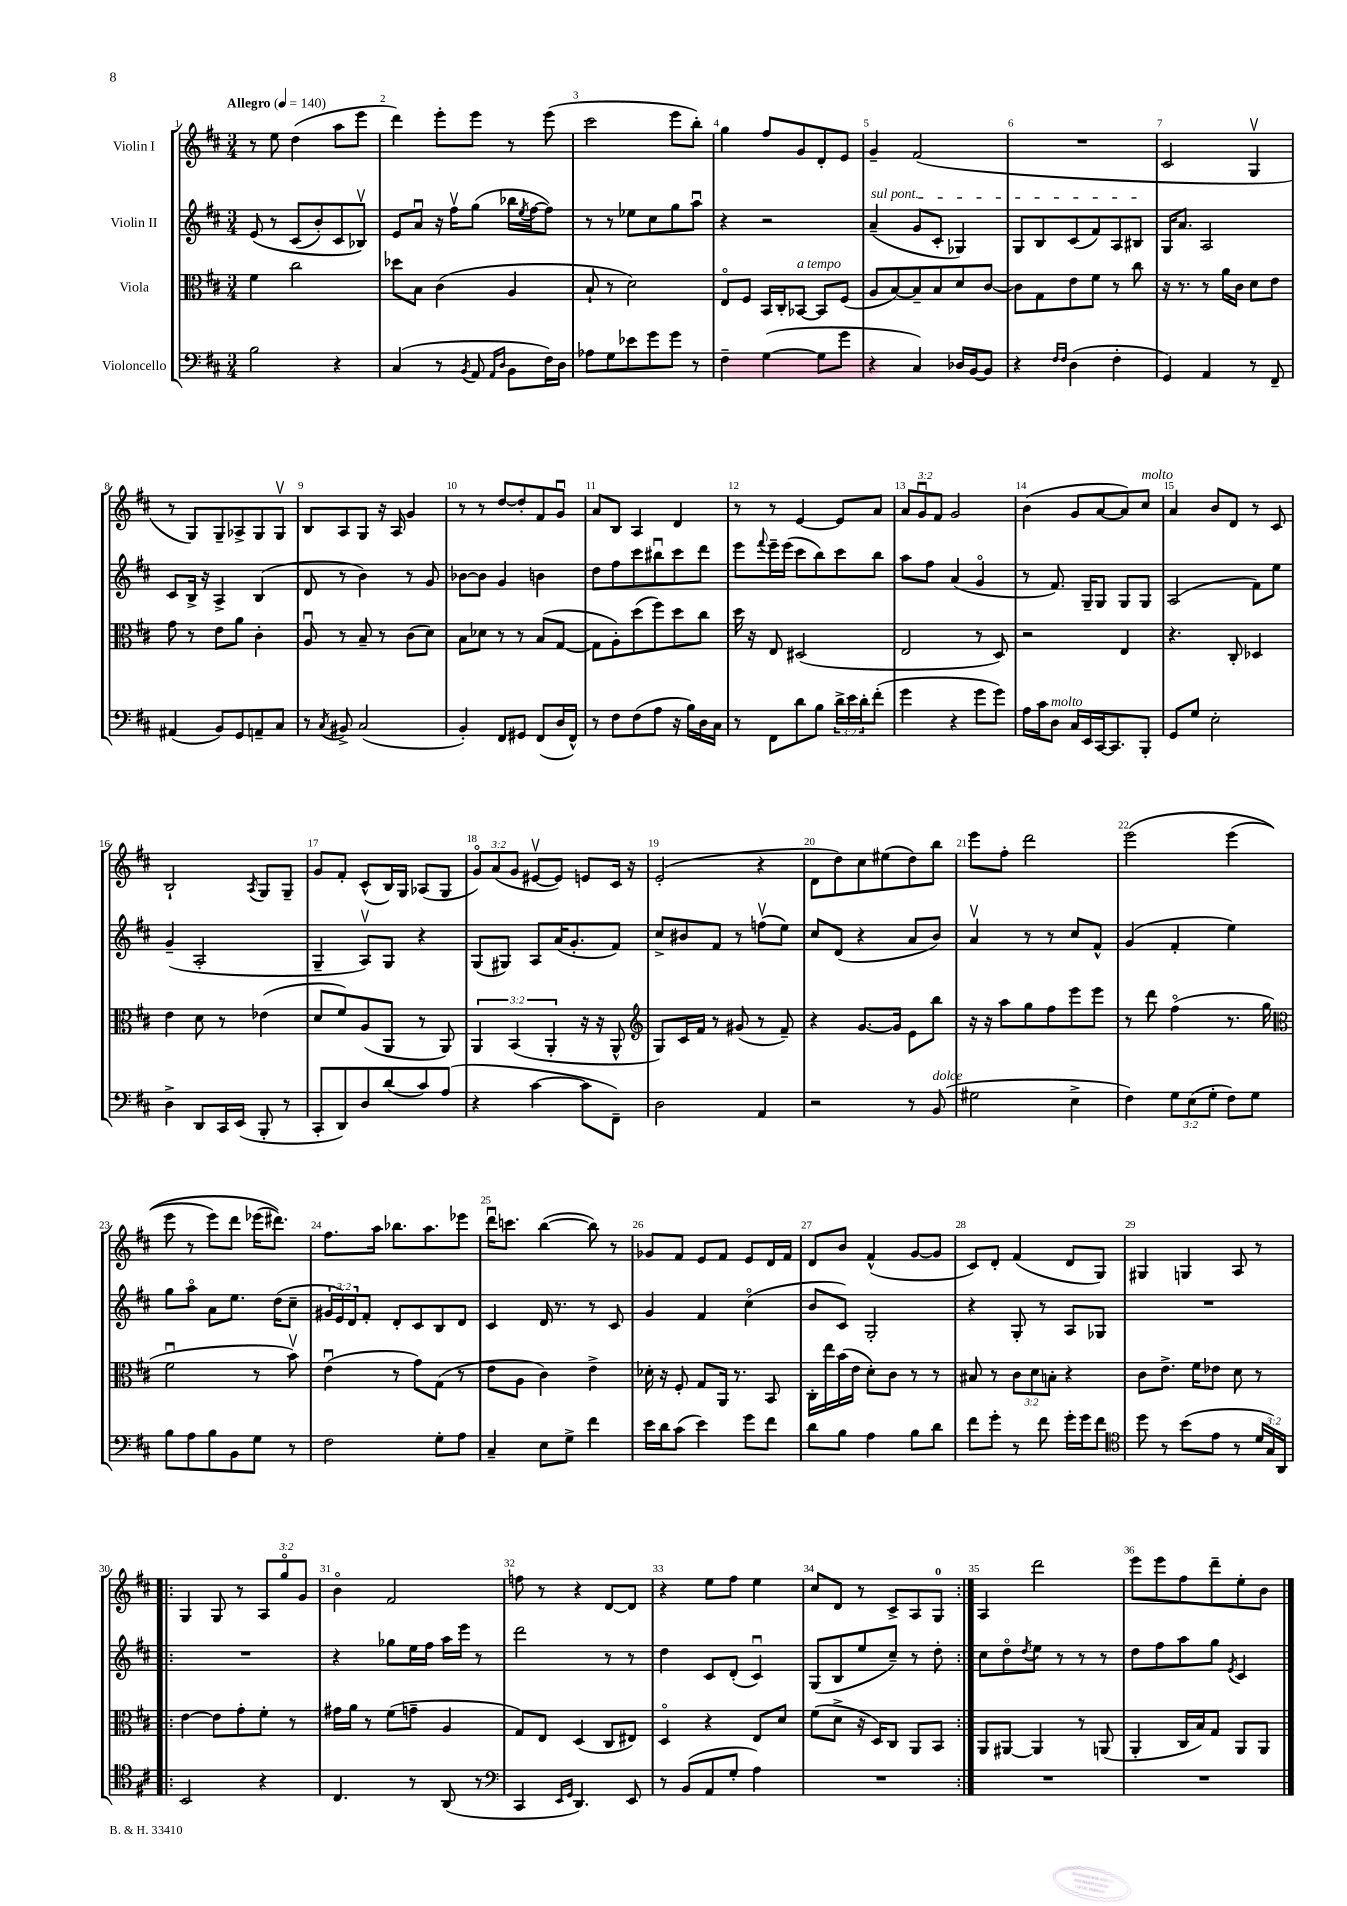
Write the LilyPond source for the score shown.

<<
\new StaffGroup <<
\new Staff = "s0" \with { instrumentName = "Violin I" } {
    \clef treble \key d \major \numericTimeSignature \time 3/4 \override Staff.TupletNumber.text = #tuplet-number::calc-fraction-text \tempo "Allegro" 4 = 140
    r8 e''8 d''4( a''8 e'''8 |
    d'''4) e'''8-. e'''8 r8 e'''8( |
    cis'''2 e'''8 b''8-.) |
    g''4 fis''8 g'8 d'8-. e'8 |
    g'4-- fis'2( |
    R2. |
    cis'2 g4\upbow |
    r8 g8) g8-- aes8-> g8 g8\upbow |
    b8 a8 g8 r16 a16 g'4 |
    r8 r8 d''8~ d''8-. fis'8 g'8\downbow |
    a'8 b8 a4 d'4 |
    r8 r8 e'4~ e'8 a'8 |
    \tuplet 3/2 { a'8 g'8\downbow fis'8 } g'2 |
    b'4( g'8 a'8~ a'8) cis''8^\markup { \italic "molto" } |
    a'4 b'8 d'8 r8 cis'8 |
    b2-! \acciaccatura { a8 } g8 g8-- |
    g'8 fis'8-. cis'8-^( b16) g16 aes8( g8 |
    \tuplet 3/2 { g'8\flageolet) a'8( g'8 } eis'8~\upbow eis'8) e'8 cis'16 r16 |
    e'2-.( r4 |
    d'8 d''8) cis''8 eis''8( d''8) b''8 |
    e'''8 fis''8-. d'''2 |
    e'''2\( e'''4( |
    e'''8 r8 e'''8) d'''8 ees'''16( dis'''8.)\) |
    fis''8. a''16 bes''8. a''8. ees'''8 |
    d'''16\downbow c'''8. b''4~( b''8) r8 |
    ges'8 fis'8 e'8 fis'8 e'8 d'16 fis'16 |
    d'8 b'8 fis'4-^( g'8~ g'8 |
    cis'8) d'8-. fis'4( d'8 g8) |
    gis4 g4 a8 r8 |
    \repeat volta 2 { g4 g8 r8 \tuplet 3/2 { a8 g''8\flageolet g'8 } |
    b'4\flageolet fis'2 |
    f''8 r8 r4 d'8~ d'8 |
    r4 e''8 fis''8 e''4 |
    cis''8 d'8 r8 cis'8-> a8 g8-0 | }
    a4 d'''2 |
    e'''8 e'''8 fis''8 d'''8-- e''8-. b'8 \bar "|." |
}
\new Staff = "s1" \with { instrumentName = "Violin II" } {
    \clef treble \key d \major \numericTimeSignature \time 3/4 \override Staff.TupletNumber.text = #tuplet-number::calc-fraction-text
    e'8\( r8 cis'8( b'8-.) cis'8 bes8\upbow\) |
    e'8 a'8\downbow r16 fis''16\upbow g''8( bes''16 \acciaccatura { e''8 } fis''16~ fis''8) |
    r8 r8 ees''8 cis''8 g''8 a''8\downbow |
    r4 r2 |
    \once \override TextSpanner.bound-details.left.text = \markup { \italic "sul pont." } a'4--\startTextSpan( g'8 cis'8-. ges4) |
    g8 b8 cis'8( fis'8) a8 bis8\stopTextSpan |
    g16 a'8. a2 |
    cis'8 b16-> r16 a4-> b4( |
    d'8 r8 b'4) r8 g'8 |
    bes'8~ bes'8 g'4 b'4 |
    d''8 fis''8 cis'''8 bis''8\downbow cis'''8 d'''8 |
    e'''8 \appoggiatura { fis'''8 } e'''16-- e'''16( cis'''8 b''8) cis'''8 b''8 |
    a''8 fis''8 a'4( g'4\flageolet |
    r8 fis'8.) g16-- g8 g8 g8 |
    a2( fis'8) e''8 |
    g'4--( a2-. |
    g4-- a8\upbow) g8 r4 |
    g8( gis8) a8 a'16( g'8.-. fis'8) |
    cis''8-> bis'8 fis'8 r8 f''8\upbow( e''8) |
    cis''8 d'8( r4 a'8 b'8) |
    a'4\upbow r8 r8 cis''8 fis'8-^ |
    g'4( fis'4-. e''4) |
    g''8 a''8\flageolet a'8 e''8. d''16( cis''8-- |
    \tuplet 3/2 { gis'16 e'16) d'16 } fis'8-. d'8-. cis'8 b8 d'8 |
    cis'4 d'16 r8. r8 cis'8 |
    g'4 fis'4 cis''4\flageolet( |
    b'8 cis'8) g2-. |
    r4 g8-. r8 a8 ges8 |
    R2. |
    \repeat volta 2 { R2. |
    r4 ges''8 e''16 fis''16 a''16 e'''16 r8 |
    d'''2 r8 r8 |
    d''4 cis'8 d'8-.( cis'4\downbow) |
    g8( b8 e''8 cis''8--) r8 d''8-. | }
    cis''8 d''8\flageolet \acciaccatura { d''8 } e''8 r8 r8 r8 |
    d''8 fis''8 a''8 g''8 \acciaccatura { e'8 } cis'4 \bar "|." |
}
\new Staff = "s2" \with { instrumentName = "Viola" } {
    \clef alto \key d \major \numericTimeSignature \time 3/4 \override Staff.TupletNumber.text = #tuplet-number::calc-fraction-text
    fis'4 cis''2 |
    des''8 b8 cis'4( a4 |
    b8-! r8 d'2) |
    e8\flageolet fis8 b,16 cis16-. bes,8~^\markup { \italic "a tempo" } bes,8 fis8( |
    a8 b8~) b8-- b8 d'8 cis'8~ |
    cis'8 g8 e'8 fis'8 r8 cis''8 |
    r16 r8. r8 a'16 cis'16 d'8 e'8 |
    g'8 r8 e'8 a'8 cis'4-. |
    a8\downbow r8 b8-- r8 cis'8( d'8) |
    b8 des'8 r8 r8 b8( g8~ |
    g8 a8-.) d''8( fis''8) d''8 cis''8 |
    d''16 r16 e8 dis2( |
    e2 r8 d8) |
    r2 e4 |
    r4. cis8-. des4 |
    e'4 d'8 r8 ees'4( |
    d'8 fis'8) a8( a,8 r8 a,8) |
    \tuplet 3/2 { a,4 b,4( a,4-. } r16 r16 a,8-^ |
    \clef treble g8) cis'16 fis'16 r8 gis'8( r8 fis'8--) |
    r4 g'8.~ g'16 e'8 b''8 |
    r16 r16 a''8 g''8 fis''8 e'''8 e'''8 |
    r8 d'''8 fis''4\flageolet( r8. g''16 |
    \clef alto fis'2\downbow r8 b'8\upbow) |
    e'4\downbow( r8 g'8) g8( r8 |
    e'8 a8 cis'4) e'4-> |
    des'16-. r16 fis8-. g8 a,16 r8. b,8 |
    cis16-. e''16 b'16( e'16 d'8-.) cis'8 r8 r8 |
    bis8 r8 \tuplet 3/2 { cis'8 d'8 b8-. } r4 |
    cis'8 e'8.-> fis'16 ees'8 d'8 r8 |
    \repeat volta 2 { e'4~ e'8 g'8-. fis'8-. r8 |
    gis'16 a'16 r8 fis'8( g'8-- a4 |
    g8) e8 d4( cis8 eis8) |
    d4\flageolet r4 e8 d'8 |
    fis'8( d'8-> r16 d16) cis8 a,8 b,8 | }
    a,8 ais,8~ ais,4 r8 a,8( |
    a,4-. cis16 b16) g8 a,8 a,8 \bar "|." |
}
\new Staff = "s3" \with { instrumentName = "Violoncello" } {
    \clef bass \key d \major \numericTimeSignature \time 3/4 \override Staff.TupletNumber.text = #tuplet-number::calc-fraction-text
    b2 r4 |
    cis4( r8 \acciaccatura { b,8 } a,8 \grace { a,16 d16 } b,8 fis16) d16 |
    aes8 g8 ees'8 g'8 g'8 r8 |
    fis4-- g4~( g8 g'8 |
    r4 cis4) des16 b,16~ b,8 |
    r4 \grace { fis16 fis16 } d4( fis4-. |
    g,4) a,4 r8 fis,8-- |
    ais,4( b,8) g,8 a,8-- cis8 |
    r8 \acciaccatura { cis8 } bis,8-> cis2( |
    b,4-.) fis,8 gis,8 fis,8( d16 fis,16-^) |
    r8 fis8 fis8( a8 r16 b16) d16 cis16 |
    r8 fis,8 d'8 b8 \tuplet 3/2 { d'16-> e'16 d'16-. } fis'8-.( |
    g'4 r4 g'8 g'8) |
    a16 cis'16 d8^\markup { \italic "molto" } cis16 e,16 cis,16~ cis,8. b,,8-. |
    g,8 g8 e2-. |
    d4-> d,8 cis,16 e,16( b,,8-. r8 |
    cis,8-. d,8) d8 d'8( cis'8) a8( |
    r4 cis'4~ cis'8 fis,8--) |
    d2 a,4 |
    r2 r8 b,8^\markup { \italic "dolce" }( |
    gis2 e4-> |
    fis4) \tuplet 3/2 { g8 e8( g8-. } fis8) g8 |
    b8 a8 b8 b,8 g8 r8 |
    fis2 g8-. a8 |
    cis4-- e8 g8-> fis'4 |
    e'16 d'16 cis'8( e'4) g'8 fis'8 |
    d'8 b8 a4 b8 d'8 |
    fis'8 g'8-. r8 fis'8 g'16-. g'16 fis'8 |
    \clef tenor d''8 r8 b'8( e'8 r8 \tuplet 3/2 { d'16 g16) a,16 } |
    \repeat volta 2 { b,2 r4 |
    cis4. r8 a,8( r8 |
    \clef bass cis,4 \grace { e,16 g,16 } d,4.) e,8 |
    r8 b,8( a,8 g8-. a4) |
    R2. | }
    R2. |
    R2. \bar "|." |
}
>>
>>
\layout { \context { \Score \override BarNumber.break-visibility = ##(#f #t #t) barNumberVisibility = #all-bar-numbers-visible } }
